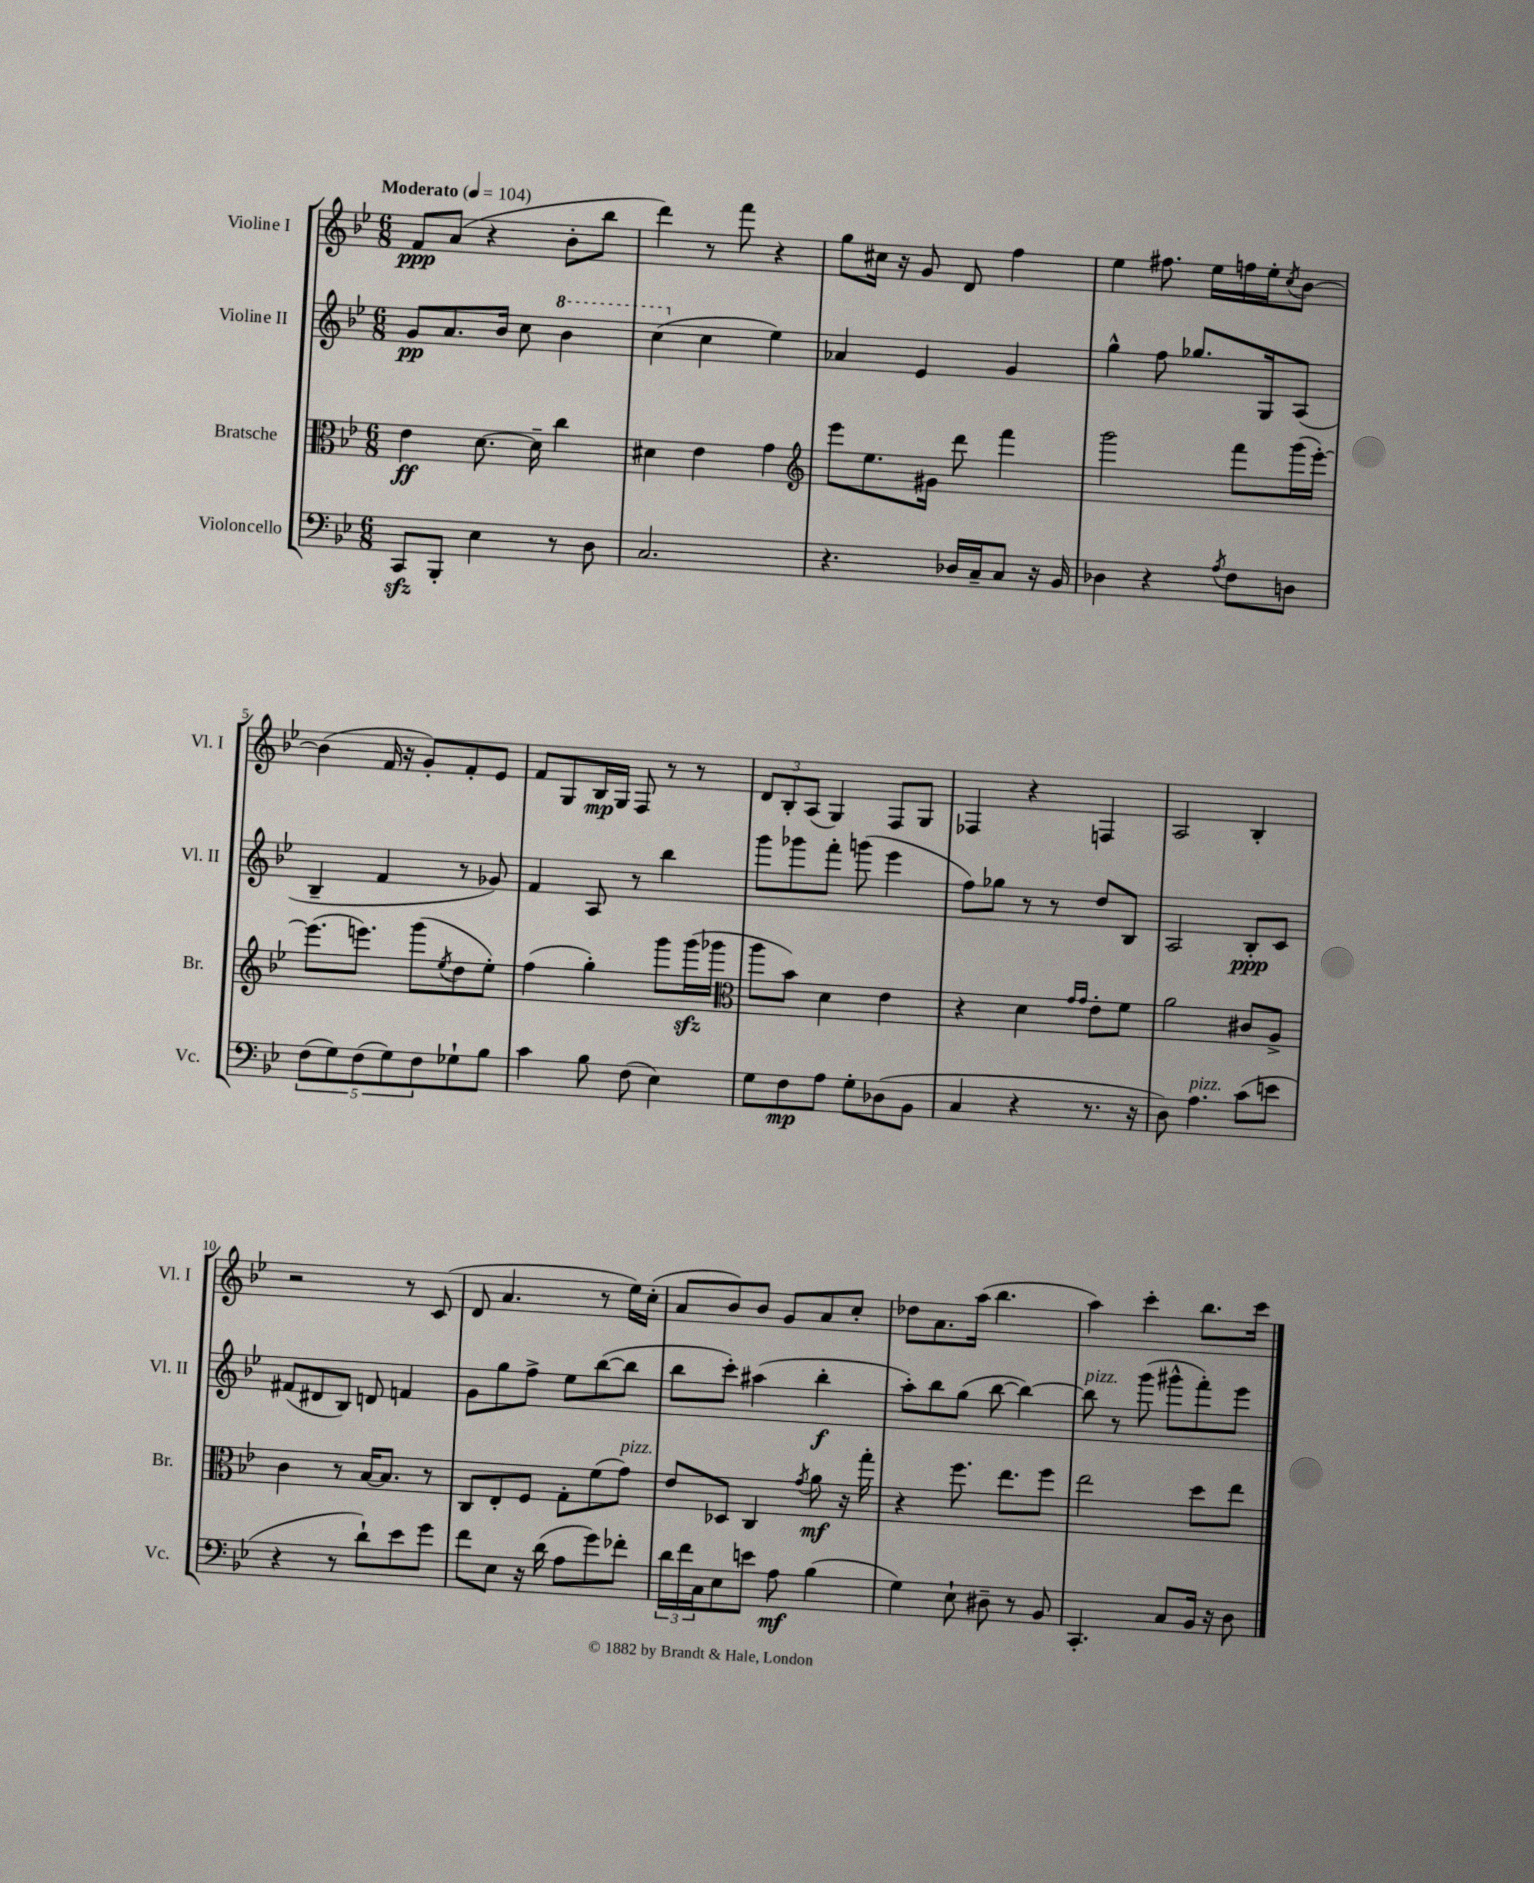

**kern	**kern	**kern	**kern
*staff4	*staff3	*staff2	*staff1
*clefF4	*clefC3	*clefG2	*clefG2
*k[b-e-]	*k[b-e-]	*k[b-e-]	*k[b-e-]
*M6/8	*M6/8	*M6/8	*M6/8
*MM104	*MM104	*MM104	*MM104
8CC/L	4e-\	8g/L	8f/L
8BBB-'/J	.	8.a/	(8a/J
4E-\	[8.d\	.	4r
.	.	16b-/Jk	.
.	.	8cc\	.
.	16d~\]	.	.
8r	4cc\	4bb-\	8b-'\L
8D\	.	.	8bb-\J
=	=	=	=
2.C/	4d#\	(4ccc\	4ddd\)
.	4e-\	4cc\	8r
.	.	.	8fff\
.	4g\	4ee-\)	4r
=	=	=	=
*	*clefG2	*	*
4.r	8eee-\L	4a-/	8gg\L
.	8.ee-\	.	16cc#\Jk
.	.	.	16r
.	.	4e-/	8g/
.	16g#\Jk	.	.
16D-/LL	8ddd\	.	8d/
16C~/J	.	.	.
8C/J	4fff\	4g/	4ff\
16r	.	.	.
16BB-/	.	.	.
=	=	=	=
4D-\	2ggg\	4gg^^\	4ee-\
4r	.	8ff\	8.ff#\
.	.	8.gg-/L	.
.	.	.	16ee-\LL
8qA/	.	.	.
8F\L	8fff\L	.	16ff\
.	.	16G/k	16ee-'\J
.	.	.	8qcc/
8D\J	(16ggg\L	(8A/J	[8b-\J
.	[16eee-'\JJ)	.	.
=	=	=	=
(10F\L	(8.eee-\]L	4B-~/	(4b-\]
10G\)	.	.	.
.	8.eee\J)	.	.
(10F\	.	.	.
.	.	4f/	16f/
10G\)	.	.	.
.	.	.	16r
.	(8ggg\L	.	8g'/L)
10F\	.	.	.
.	8qee-/	.	.
8G-`\	8dd\	8r	8f'/
8B-\J	8ee-'\J)	8g-/)	8e-/J
=	=	=	=
4c\	(4ff\	4f/	8f/L
.	.	.	8G/
8B-\	4gg'\)	8A/	16B-/L
.	.	.	16G/JJ
(8F\	.	8r	8F/
4E-\)	8ggg\L	4bb-\	8r
.	(16ggg\L	.	8r
.	16ggg-\JJ	.	.
=	=	=	=
*	*clefC3	*	*
8G\L	8aa\L	8ggg\L	12d/L
.	.	.	12B-'/
8F\	8b-\J)	8ggg-\	.
.	.	.	(12A/J
8A\J	4d\	8fff'\J	4G/)
8G'\L	.	(8ggg\	.
(8D-\	4e-\	4eee-\	8F/L
8BB-\J	.	.	8G/J
=	=	=	=
4C/	4r	8ff\L)	4F-/
.	.	8gg-\J	.
4r	4d\	8r	4r
.	.	8r	.
.	16qqg/LL	.	.
.	16qqg/JJ	.	.
8.r	8e-'\L	8dd/L	4F/
.	8f\J	8B-/J	.
16r	.	.	.
=	=	=	=
8D\)	2a\	2A/	2A/
4.A\	.	.	.
(8c\L	8c#/L	8B-'/L	4B-'/
8e\J	8A^/J	8c/J	.
=	=	=	=
4r	4c\	(8f#/L	2r
.	.	8d#/	.
8r	8r	8B-/J)	.
8d`\L)	[16B-/LK	8d/	.
.	8.B-/]J	.	.
8e-\	.	4f/	8r
8g\J	8r	.	(8c/
=	=	=	=
8f\L	8C/L	8g\L	8d/
8E-\J	8E-'/	8gg\	4.a/
16r	8F/J	8ff^\J	.
(16d\	.	.	.
8A\L	8G'\L	8ee-\L	.
8g\)	(8f\	([8bb-\	8r
8f-'\J	8g\J)	8bb-\]J	16ee-\LL)
.	.	.	(16cc'\JJ
=	=	=	=
24d\LL	8e-/L	8bb-\L	8a/L
24f\	.	.	.
24C\J	.	.	.
8E-\	8D-/J	8ccc'\J)	8b-/)
8e\J	4C/	(4aa#\	8b-/J
8A\	.	.	8g/L
.	8qg/	.	.
(4B-\	8a\	4bb-'\	8a/
.	16r	.	8cc'/J
.	16gg'\	.	.
=	=	=	=
4G\)	4r	8aa'\L)	8dd-\L
.	.	8bb-\	8.a\
8E-`\	8.ff\	(8gg\J	.
.	.	.	(16aa\Jk
8D#~\	.	[8bb-\	4.bb-\
.	8.ee-\L	.	.
8r	.	4bb-\_)	.
8BB-/	8ff\J	.	.
=	=	=	=
4.CC'/	2ee-\	8bb-\]	4aa\)
.	.	8r	.
.	.	(8ggg\	4ccc'\
8C/L	.	8ggg#^^\L	.
16BB-/Jk	8dd\L	8fff'\)	8.bb-\L
16r	.	.	.
8D\	8ee-\J	8eee-\J	.
.	.	.	16ccc\Jk
==	==	==	==
*-	*-	*-	*-
